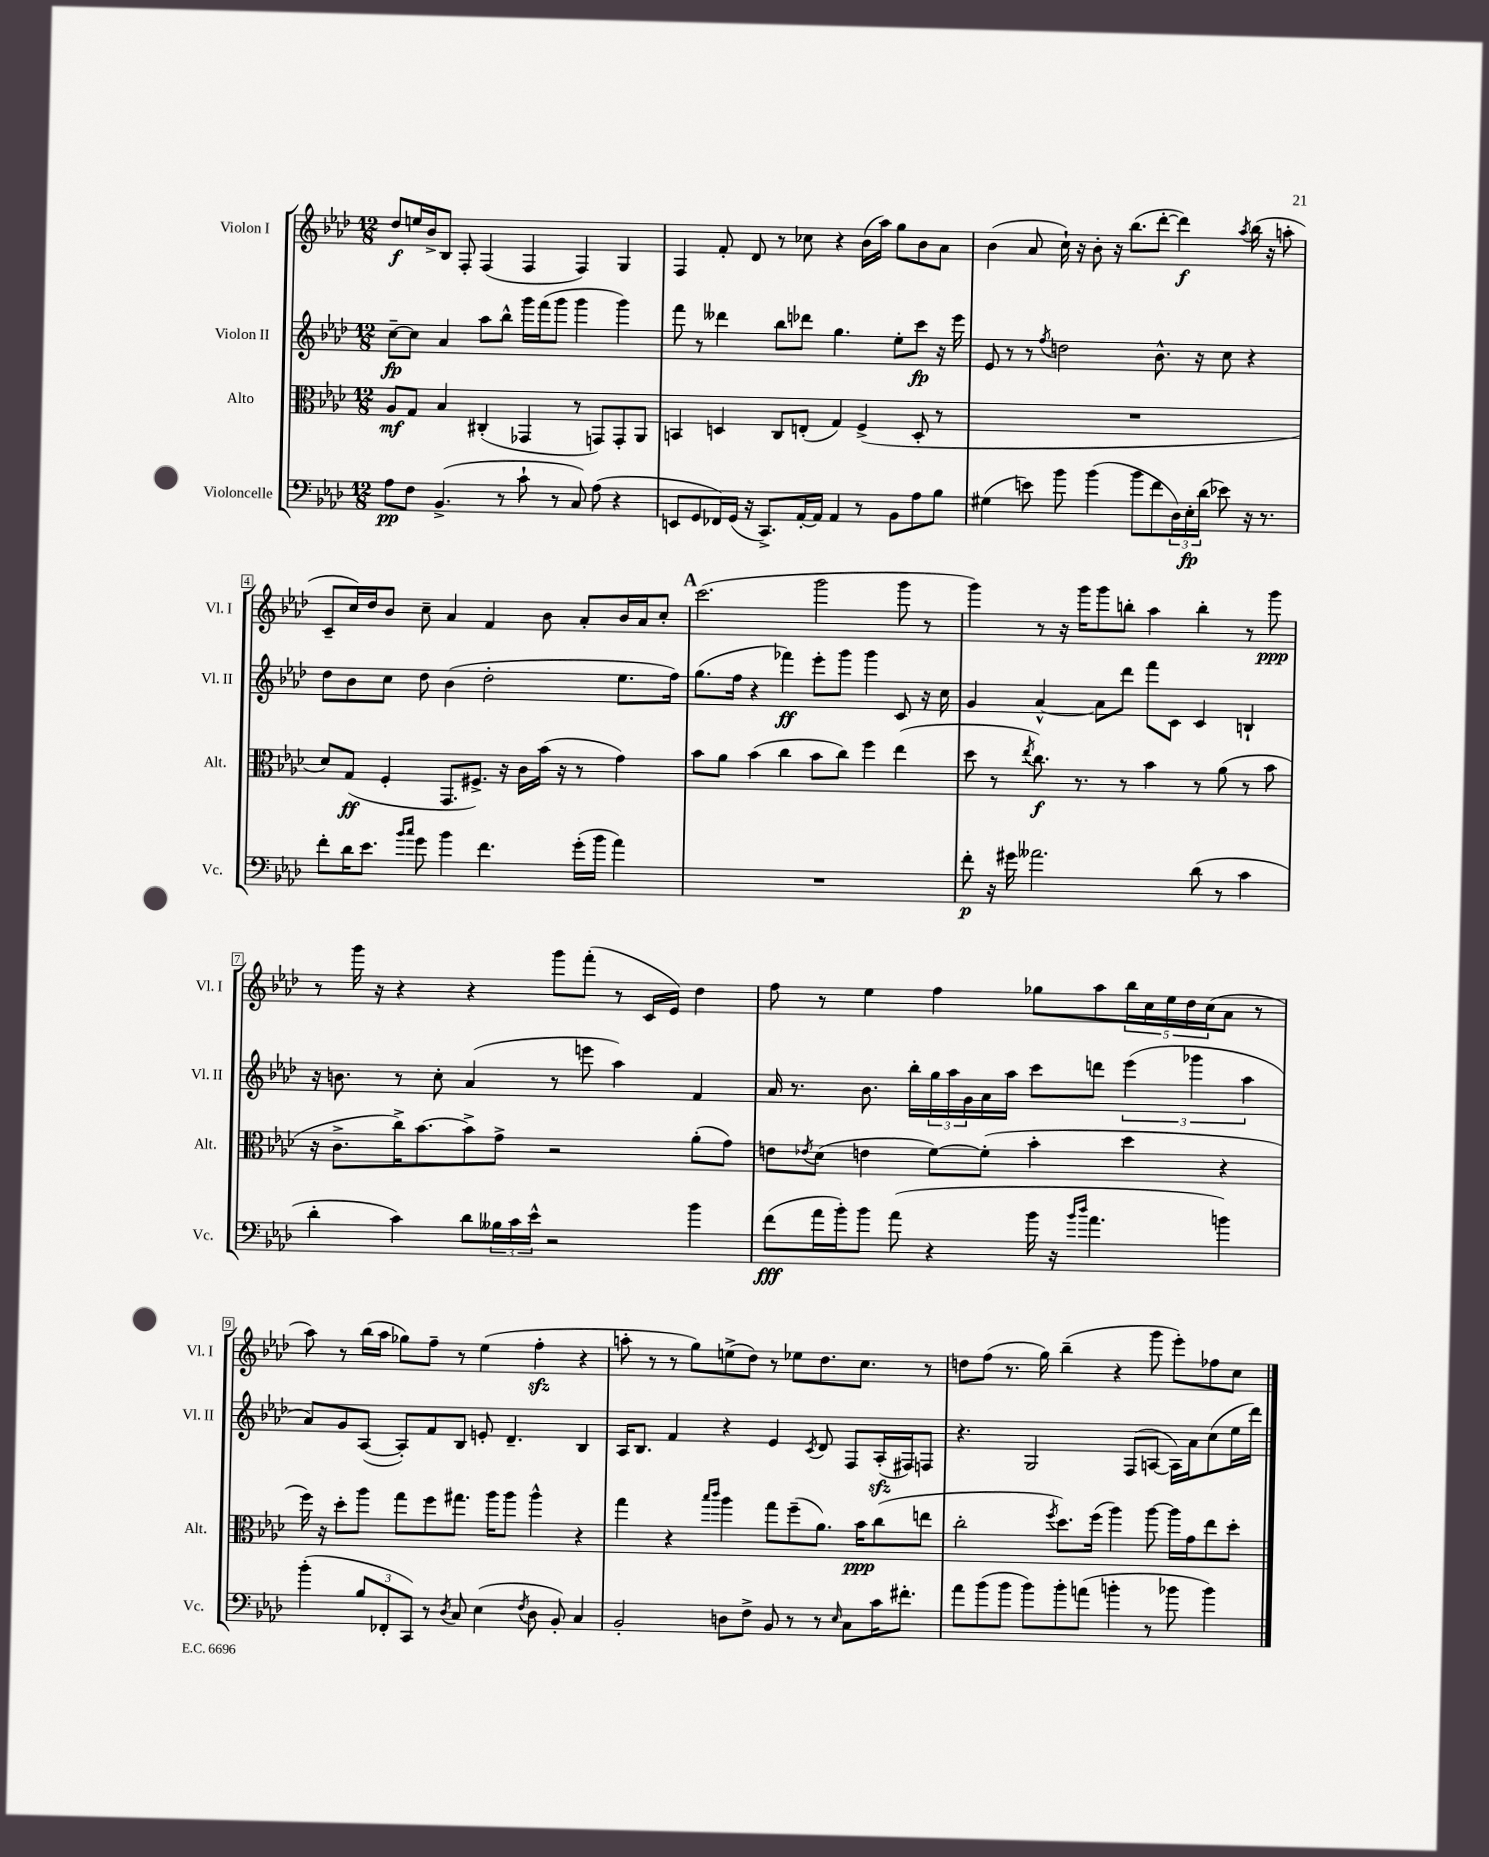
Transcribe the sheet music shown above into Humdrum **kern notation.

**kern	**dynam	**kern	**dynam	**kern	**dynam	**kern	**dynam
*part4	*part4	*part3	*part3	*part2	*part2	*part1	*part1
*staff4	*staff4	*staff3	*staff3	*staff2	*staff2	*staff1	*staff1
*I"Violoncelle	*	*I"Alto	*	*I"Violon II	*	*I"Violon I	*
*I'Vc.	*	*I'Alt.	*	*I'Vl. II	*	*I'Vl. I	*
*clefF4	*	*clefC3	*	*clefG2	*	*clefG2	*
*k[b-e-a-d-]	*	*k[b-e-a-d-]	*	*k[b-e-a-d-]	*	*k[b-e-a-d-]	*
*M12/8	*	*M12/8	*	*M12/8	*	*M12/8	*
=1	=1	=1	=1	=1	=1	=1	=1
8A-\L	pp	8A-/L	mf	[8cc~\L	fp	8dd-/L	f
8F\J	.	8G/J	.	8cc\J]	.	16een/L	.
.	.	.	.	.	.	16b-^/J	.
(4.BB-^/	.	4B-/	.	4a-/	.	8B-/J	.
.	.	.	.	.	.	8F'/	.
.	.	(4C#X'/	.	8aa-\L	.	(4F/	.
8r	.	.	.	8bb-^^\J	.	.	.
8c`\	.	4GG-X/	.	16ggg\LL	.	4F/	.
.	.	.	.	(16fff\J	.	.	.
8r	.	.	.	8ggg\J	.	.	.
8C/)	.	8r	.	4ggg\	.	4F/)	.
(8A-\	.	8GGn/L)	.	.	.	.	.
4r	.	8GG'/	.	4ggg\)	.	4G/	.
.	.	8AA-/J	.	.	.	.	.
=2	=2	=2	=2	=2	=2	=2	=2
8EEn/L	.	4BBn/	.	8fff\	.	4F/	.
8GG/	.	.	.	8r	.	.	.
16FF-X/L)	.	4Dn/	.	4ddd--X\	.	8f'/	.
(16GG/JJ	.	.	.	.	.	.	.
16r	.	.	.	.	.	8d-/	.
8.CC^/L)	.	.	.	.	.	.	.
.	.	8C/L	.	8bb-\L	.	8r	.
[16AA-'/L	.	(8En'/J	.	8ddd-X\J	.	8cc-X\	.
16AA-/JJ]	.	.	.	.	.	.	.
4AA-/	.	4G/)	.	4.gg\	.	4r	.
8r	.	(4F^/	.	.	.	(16b-\LL	.
.	.	.	.	.	.	16aa-\JJ)	.
8BB-\L	.	.	.	8ee-'\L	.	8gg\L	.
8A-\	.	8D'/	.	8ccc\J	fp	8b-\	.
8B-\J	.	8r	.	16r	.	8a-\J	.
.	.	.	.	16eee-\	.	.	.
=3	=3	=3	=3	=3	=3	=3	=3
(4G#X\	.	1.r	.	8e-/	.	(4b-\	.
.	.	.	.	8r	.	.	.
8en\)	.	.	.	8r	.	8a-/	.
.	.	.	.	8qff/	.	.	.
8b-\	.	.	.	2ddn\	.	16cc`\)	.
.	.	.	.	.	.	16r	.
(4b-\	.	.	.	.	.	8b-'\	.
.	.	.	.	.	.	16r	.
.	.	.	.	.	.	(8.bb-\L	.
8b-\L	.	.	.	.	.	.	.
8f\	.	.	.	8.b-^^\	.	[8ddd-'\J	.
24D-\L)	.	.	.	.	.	4ddd-\])	f
24E-'\	fp	.	.	.	.	.	.
.	.	.	.	16r	.	.	.
(24d-\JJ	.	.	.	.	.	.	.
8e-X\)	.	.	.	8cc\	.	.	.
.	.	.	.	.	.	8qaa-/	.
16r	.	.	.	4r	.	(16bb-\	.
8.r	.	.	.	.	.	16r	.
.	.	.	.	.	.	8aan'\	.
!!LO:LB:g=z
=4	=4	=4	=4	=4	=4	=4	=4
8f'\L	.	8d-/L)	.	8dd-\L	.	8c~/L	.
16d-\K	.	(8G/J	ff	8b-\	.	16cc/L)	.
8.e-\J	.	.	.	.	.	16dd-/J	.
.	.	4F'/	.	8cc\J	.	8b-/J	.
16qqb-/LL	.	.	.	.	.	.	.
16qqcc/JJ	.	.	.	.	.	.	.
8g\	.	.	.	8dd-\	.	8cc~\	.
4b-\	.	8.GG/L	.	(4b-\	.	4a-/	.
.	.	8.F#X^/J)	.	.	.	.	.
4.f\	.	.	.	2dd-'\	.	4f/	.
.	.	16r	.	.	.	.	.
.	.	16c\LL	.	.	.	.	.
.	.	(16b-\JJ	.	.	.	8b-\	.
.	.	16r	.	.	.	.	.
(16g'\LL	.	8r	.	.	.	8a-'/L	.
16b-\JJ	.	.	.	.	.	.	.
4a-\)	.	4g\)	.	8.ee-\L	.	16b-/L	.
.	.	.	.	.	.	16a-/J	.
.	.	.	.	.	.	8cc'/J	.
.	.	.	.	16ff\Jk)	.	.	.
!!LO:REH:place=s1:t=A
=5	=5	=5	=5	=5	=5	=5	=5
1.r	.	8b-\L	.	(8.gg\L	.	(2.ccc\	.
.	.	8a-\J	.	.	.	.	.
.	.	.	.	16ff\Jk	.	.	.
.	.	(4b-\	.	4r	.	.	.
.	.	4cc\	.	4fff-X\)	ff	.	.
.	.	8b-\L	.	8eee-'\L	.	2ggg\	.
.	.	8cc\J)	.	8ggg\J	.	.	.
.	.	4ff\	.	4ggg\	.	.	.
.	.	(4ee-\	.	8c/	.	8ggg\	.
.	.	.	.	16r	.	8r	.
.	.	.	.	16cc\	.	.	.
=6	=6	=6	=6	=6	=6	=6	=6
8f'\	p	8dd-\	.	4g/	.	4ggg\)	.
16r	.	8r	.	.	.	.	.
16g#X\	.	.	.	.	.	.	.
.	.	8qee-/	.	.	.	.	.
2.a--X\	.	8.cc\)	f	[4a-^^/	.	8r	.
.	.	.	.	.	.	16r	.
.	.	8.r	.	.	.	16ggg\KL	.
.	.	.	.	8a-\L]	.	8ggg\	.
.	.	8r	.	8ddd-\J	.	8bbn'\J	.
.	.	4b-\	.	8fff\L	.	4aa-\	.
.	.	.	.	8c\J	.	.	.
(8d-\	.	8r	.	4c/	.	4bb'\	.
8r	.	(8a-\	.	.	.	.	.
4c\	.	8r	.	4Bn`/	.	8r	.
.	.	8b-\	.	.	.	8ggg\	ppp
!!LO:LB:g=z
=7	=7	=7	=7	=7	=7	=7	=7
4d-'\	.	16r	.	16r	.	8r	.
.	.	8.c^\L	.	8.bn\	.	.	.
.	.	.	.	.	.	16ggg\	.
.	.	.	.	.	.	16r	.
4c\)	.	16cc^\K)	.	8r	.	4r	.
.	.	[8.b-\	.	.	.	.	.
.	.	.	.	8cc'\	.	.	.
8d-\L	.	8b-^\]	.	(4a-/	.	4r	.
24B--X\L	.	8g^\J	.	.	.	.	.
24c\	.	.	.	.	.	.	.
24e-^^\JJ	.	.	.	.	.	.	.
2r	.	2r	.	8r	.	8ggg\L	.
.	.	.	.	8eeen\	.	(8fff'\J	.
.	.	.	.	4aa-\)	.	8r	.
.	.	.	.	.	.	16c/LL	.
.	.	.	.	.	.	16e-/JJ)	.
4b-\	.	(8a-'\L	.	4f/	.	4dd-\	.
.	.	8g\J)	.	.	.	.	.
=8	=8	=8	=8	=8	=8	=8	=8
(8f\L	fff	8en\L	.	16a-/	.	8ff\	.
.	.	.	.	8.r	.	.	.
.	.	8qe-X/	.	.	.	.	.
16a-\L	.	(8d-\J	.	.	.	8r	.
16b-'\J)	.	.	.	.	.	.	.
8b-\J	.	4en\	.	8.b-\	.	4ee-\	.
(8a-\	.	.	.	.	.	.	.
.	.	.	.	16bb-'\LL	.	.	.
4r	.	[8f\L)	.	24gg\	.	4ff\	.
.	.	.	.	24aa-\	.	.	.
.	.	.	.	24g\	.	.	.
.	.	(8f'\J]	.	16a-\	.	.	.
.	.	.	.	16aa-\JJ	.	.	.
16b-\	.	4b-'\	.	8ccc\L	.	8gg-X\L	.
16r	.	.	.	.	.	.	.
16qqb-/LL	.	.	.	.	.	.	.
16qqdd-/JJ	.	.	.	.	.	.	.
4.a-\	.	.	.	8dddn\J	.	8aa-\	.
.	.	4dd-\	.	(6eee-\	.	20bb-\L	.
.	.	.	.	.	.	20cc\	.
.	.	.	.	.	.	20ee-\	.
.	.	.	.	.	.	20dd-\	.
.	.	.	.	6ggg-X\	.	.	.
.	.	.	.	.	.	(20cc\J	.
4bn\)	.	4r	.	.	.	8a-\J	.
.	.	.	.	6aa-\	.	.	.
.	.	.	.	.	.	8r	.
!!LO:LB:g=z
=9	=9	=9	=9	=9	=9	=9	=9
(4b-'\	.	16ff\)	.	8a-/L)	.	8aa-\)	.
.	.	16r	.	.	.	.	.
.	.	8dd-'\L	.	8g/	.	8r	.
12B-/L	.	8aa-\J	.	([8A-/J	.	(16bb-\LL	.
.	.	.	.	.	.	16aa-\JJ	.
12FF-X'/	.	.	.	.	.	.	.
.	.	8gg\L	.	8A-'/L])	.	8gg-X\L)	.
12CC/J)	.	.	.	.	.	.	.
8r	.	8ff\	.	8f/	.	8ff~\J	.
8qD-/	.	.	.	.	.	.	.
8C/	.	8.gg#X\J	.	8B-/J	.	8r	.
(4E-\	.	.	.	8en'/	.	(4ee-\	.
.	.	16aa-\KL	.	.	.	.	.
.	.	8aa-\J	.	4.d-~/	.	.	.
8qF/	.	.	.	.	.	.	.
8D-\	.	4aa-^^\	.	.	.	4ffzz'\	.
8BB-'/)	.	.	.	.	.	.	.
4C/	.	4r	.	4B-/	.	4r	.
=10	=10	=10	=10	=10	=10	=10	=10
2BB-'/	.	4gg\	.	16A-/KL	.	8aan'\	.
.	.	.	.	8.B-/J	.	.	.
.	.	.	.	.	.	8r	.
.	.	4r	.	4f/	.	8r	.
.	.	.	.	.	.	8gg\L)	.
.	.	16qqbb-/LL	.	.	.	.	.
.	.	16qqccc/JJ	.	.	.	.	.
8Dn\L	.	4aa-\	.	4r	.	(8een^\	.
8F^\J	.	.	.	.	.	8dd-\J)	.
8BB-/	.	8gg\L	.	4e-/	.	8r	.
8r	.	(8ff~\	.	.	.	8ee-X\L	.
.	.	.	.	8qc/	.	.	.
8r	.	8.a-\J)	.	8d-/	.	8.dd-\	.
16qqE-/	.	.	.	.	.	.	.
8C\L	.	.	.	8F/L	.	.	.
.	.	16b-\KL	ppp	.	.	8.cc\J	.
16c\K	.	(8cc\	.	(16A-zz'/L	.	.	.
8.f#X'\J	.	.	.	16F#X/J)	.	.	.
.	.	8een\J	.	8Fn/J	.	8r	.
=11	=11	=11	=11	=11	=11	=11	=11
8a-\L	.	2cc'\	.	4.r	.	8ddn\L	.
(8b-\	.	.	.	.	.	(8ff\J	.
8b-\J	.	.	.	.	.	8.r	.
8b-\L)	.	.	.	2G/	.	.	.
.	.	.	.	.	.	16gg\)	.
.	.	8qff/	.	.	.	.	.
8b-'\	.	8.dd-\L)	.	.	.	(4bb-~\	.
(8an\J	.	.	.	.	.	.	.
.	.	(16ff\Jk	.	.	.	.	.
4bn'\	.	4aa-\)	.	.	.	4r	.
.	.	.	.	(8F/L	.	.	.
8r	.	[8aa-\	.	[8An/J	.	8ggg\	.
8b-X\	.	16aa-\LL]	.	16A\LL])	.	8eee-'\L)	.
.	.	16g\J	.	16a-\J	.	.	.
4b-\)	.	8ee-\	.	(8cc\	.	8ff-X\	.
.	.	8dd-'\J	.	16ee-\L	.	8cc\J	.
.	.	.	.	16ddd-\JJ)	.	.	.
==	==	==	==	==	==	==	==
*-	*-	*-	*-	*-	*-	*-	*-
